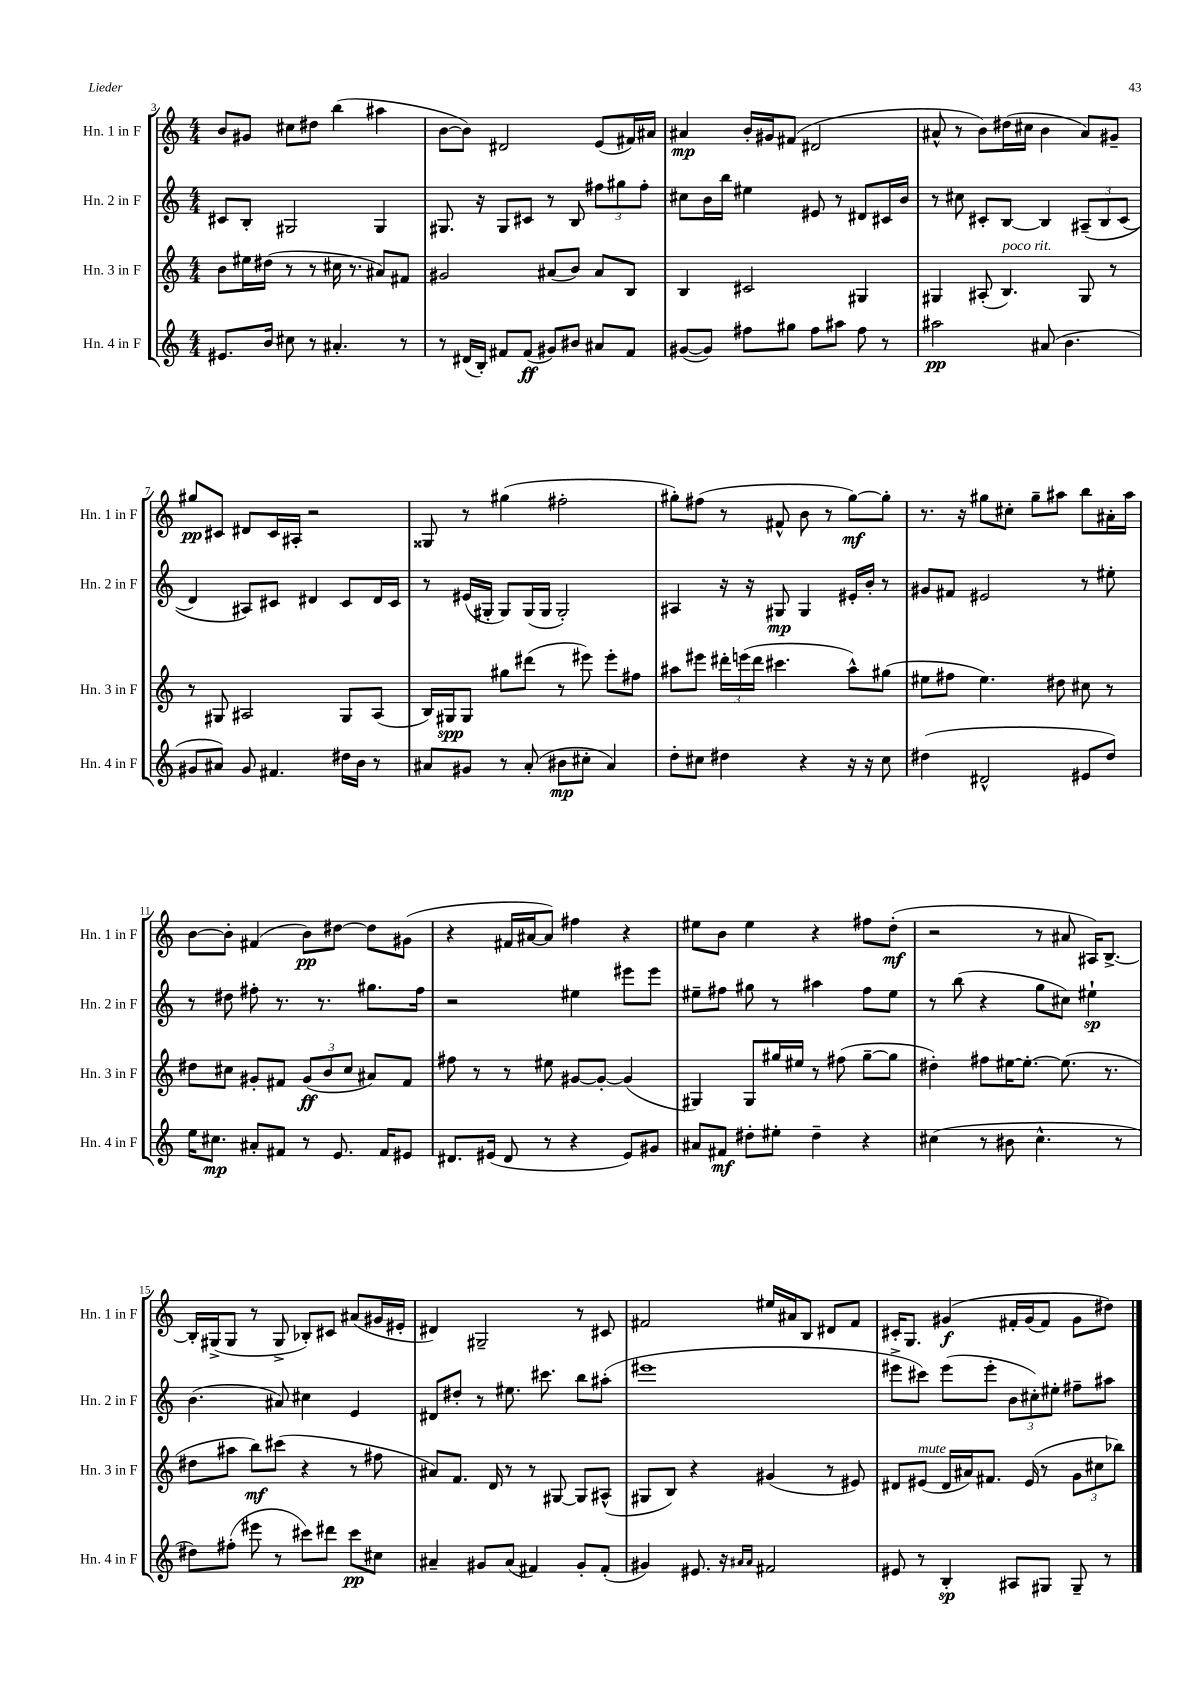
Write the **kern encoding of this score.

**kern	**kern	**kern	**kern
*staff4	*staff3	*staff2	*staff1
*clefG2	*clefG2	*clefG2	*clefG2
*k[]	*k[]	*k[]	*k[]
*M4/4	*M4/4	*M4/4	*M4/4
8.e#	8b	8c#	8b
.	16ee#	8B'	8g#
16b	(16dd#	.	.
8cc#	8r	2G#	8cc#
8r	8r	.	8dd#
4.a#'	16cc#	.	(4bb
.	8.r	.	.
.	8a#)	4G#	4aa#
8r	8f#	.	.
=	=	=	=
8r	2g#	8.G#	[8b
(16d#	.	.	8b])
16B')	.	16r	.
8f#	.	8G#	2d#
(8f#	.	8c#	.
8g#)	(8a#	8r	.
8b#	8b)	8B	.
8a#	8a#	12ff#	(8e
.	.	12gg#	.
8f#	8B	.	16f#)
.	.	12ff#'	.
.	.	.	16a#
=	=	=	=
([8g#	4B	8cc#	4a#
8g#])	.	16b	.
.	.	16bb	.
8ff#	2c#	4ee#	16b'
.	.	.	16g#
8gg#	.	.	(8f#
8ff#	.	8e#	2d#
8aa#	.	8r	.
8ff#	4G#	8d#	.
8r	.	16c#	.
.	.	16b	.
=	=	=	=
2aa#	4G#	8r	8a#^^
.	.	8cc#	8r
.	(8A#'	8c#'	8b)
.	4.B)	[8B	(16dd#
.	.	.	16cc#
(8a#	.	4B]	4b
4.b	.	.	.
.	8G#	&(12A#~	8a#)
.	.	12B	.
.	8r	.	8g#~
.	.	(12c#	.
=	=	=	=
8g#	8r	4d)	8gg#
8a#)	8G#	.	8c#
8g#	2A#	8A#&)	8d#
4.f#	.	8c#	16c#
.	.	.	16A#'
.	.	4d#	2r
16dd#	8G#	8c#	.
16b	.	.	.
8r	(8A#	16d#	.
.	.	16c#	.
=	=	=	=
8a#	16B)	8r	8G##
.	16G#	.	.
8g#	8G#	(16e#	8r
.	.	16G#'	.
8r	8gg#	8G#)	(4gg#
(8a#'	(8ddd#	(16G#	.
.	.	16G#	.
8b#	8r	2G#')	2ff#'
8cc#'	8eee#)	.	.
4a#)	8eee#'	.	.
.	8ff#	.	.
=	=	=	=
8dd'	8aa#	4A#	8gg#')
8cc#	8eee#	.	(8ff#
4dd#	24ddd#'	16r	8r
.	(24eee	.	.
.	.	16r	.
.	24ddd#	.	.
.	4.ccc#	8G#	8f#^^
4r	.	4G#	8b
.	.	.	8r
16r	8aa#^^)	16e#'	[8gg#)
16r	.	16b'	.
8cc#	(8gg#	8r	8gg#']
=	=	=	=
(4dd#	8ee#	8g#	8.r
.	8ff#	8f#	.
.	.	.	16r
2d#^^	4.ee#)	2e#	8gg#
.	.	.	8cc#'
.	.	.	8gg#~
.	8dd#	.	8aa#
8e#	8cc#	8r	8bb
8dd#)	8r	8ee#'	16a#'
.	.	.	16aa#
=	=	=	=
16ee	8dd#	8r	[8b
8.cc#	.	.	.
.	8cc#	8dd#	8b']
8a#'	8g#'	8ff#'	(4f#
8f#	8f#	8.r	.
8r	(12g#	.	8b)
.	.	8.r	.
.	12b	.	.
8.e	.	.	[8dd#
.	12cc#	.	.
.	8a#)	8.gg#	8dd#]
16f#	.	.	.
8e#	8f#	.	(8g#
.	.	16ff#	.
=	=	=	=
8.d#	8ff#	2r	4r
.	8r	.	.
(16e#	.	.	.
8d#	8r	.	16f#
.	.	.	[16a#
8r	8ee#	.	8a#])
4r	[8g#	4ee#	4ff#
.	8g#'_	.	.
8e#)	(4g#]	8eee#	4r
8g#	.	8eee#	.
=	=	=	=
8a#	4G#)	8ee#~	8ee#
8f#	.	8ff#	8b
8dd#'	8G#	8gg#	4ee#
8ee#'	16gg#	8r	.
.	16ee#	.	.
4dd#~	8r	4aa#	4r
.	(8ff#	.	.
4r	[8gg#~	8ff#	8ff#
.	8gg#]	8ee#	(8dd'
=	=	=	=
(4cc#	4dd#')	8r	2r
.	.	(8bb	.
8r	8ff#	4r	.
8b#	[16ee#	.	.
.	8.ee#'_	.	.
4.cc#^^	.	8gg	8r
.	(8.ee#]	8cc#)	8a#
.	.	4ee#`	16A#)
.	8.r	.	[8.B^
8r	.	.	.
=	=	=	=
8dd#)	8dd#	(4.b	16B']
.	.	.	(16G#^
(8ff#'	8aa#	.	8G#
8eee#	8bb)	.	8r
8r	(8ccc#	8a#)	8G#^
8ccc#)	4r	4cc#	8B-')
8ddd#	.	.	8c#
8ccc#	8r	4e	(8a#
8cc#	8ff#	.	16g#
.	.	.	16e#'
=	=	=	=
4a#~	8a#)	8d#	4d#)
.	8.f	8dd#'	.
8g#	.	8r	2G#~
.	16d	.	.
(8a#	8r	8.ee#	.
4f#)	8r	.	.
.	.	8.ccc#	.
.	[8G#	.	.
8g#'	8G#]	8bb	8r
(8f#'	(8A#^^	(8aa#'	8c#
=	=	=	=
4g#)	8G#	1eee#	2f#
.	8B)	.	.
8.e#	4r	.	.
16r	.	.	.
16qqa#	.	.	.
16qqa#	.	.	.
2f#	(4g#	.	16ee#
.	.	.	16a#
.	.	.	8B
.	8r	.	8d#
.	8e#)	.	8f#
=	=	=	=
8e#	8d#	8eee#^	16c#'
.	.	.	8.G
8r	(8e#	8ccc#)	.
4B'	16d#	(8eee#	&(4g#
.	16a#)	.	.
.	8.f#	8eee#'	.
8A#	.	12b	16f#'
.	(16e#	.	(16g#
.	.	12cc#')	.
8G#	8r	.	8f#)
.	.	12ee#'	.
8G#~	12g	8ff#~	8g#
.	12cc#	.	.
8r	.	8aa#	8dd#&)
.	12bb-)	.	.
==	==	==	==
*-	*-	*-	*-
